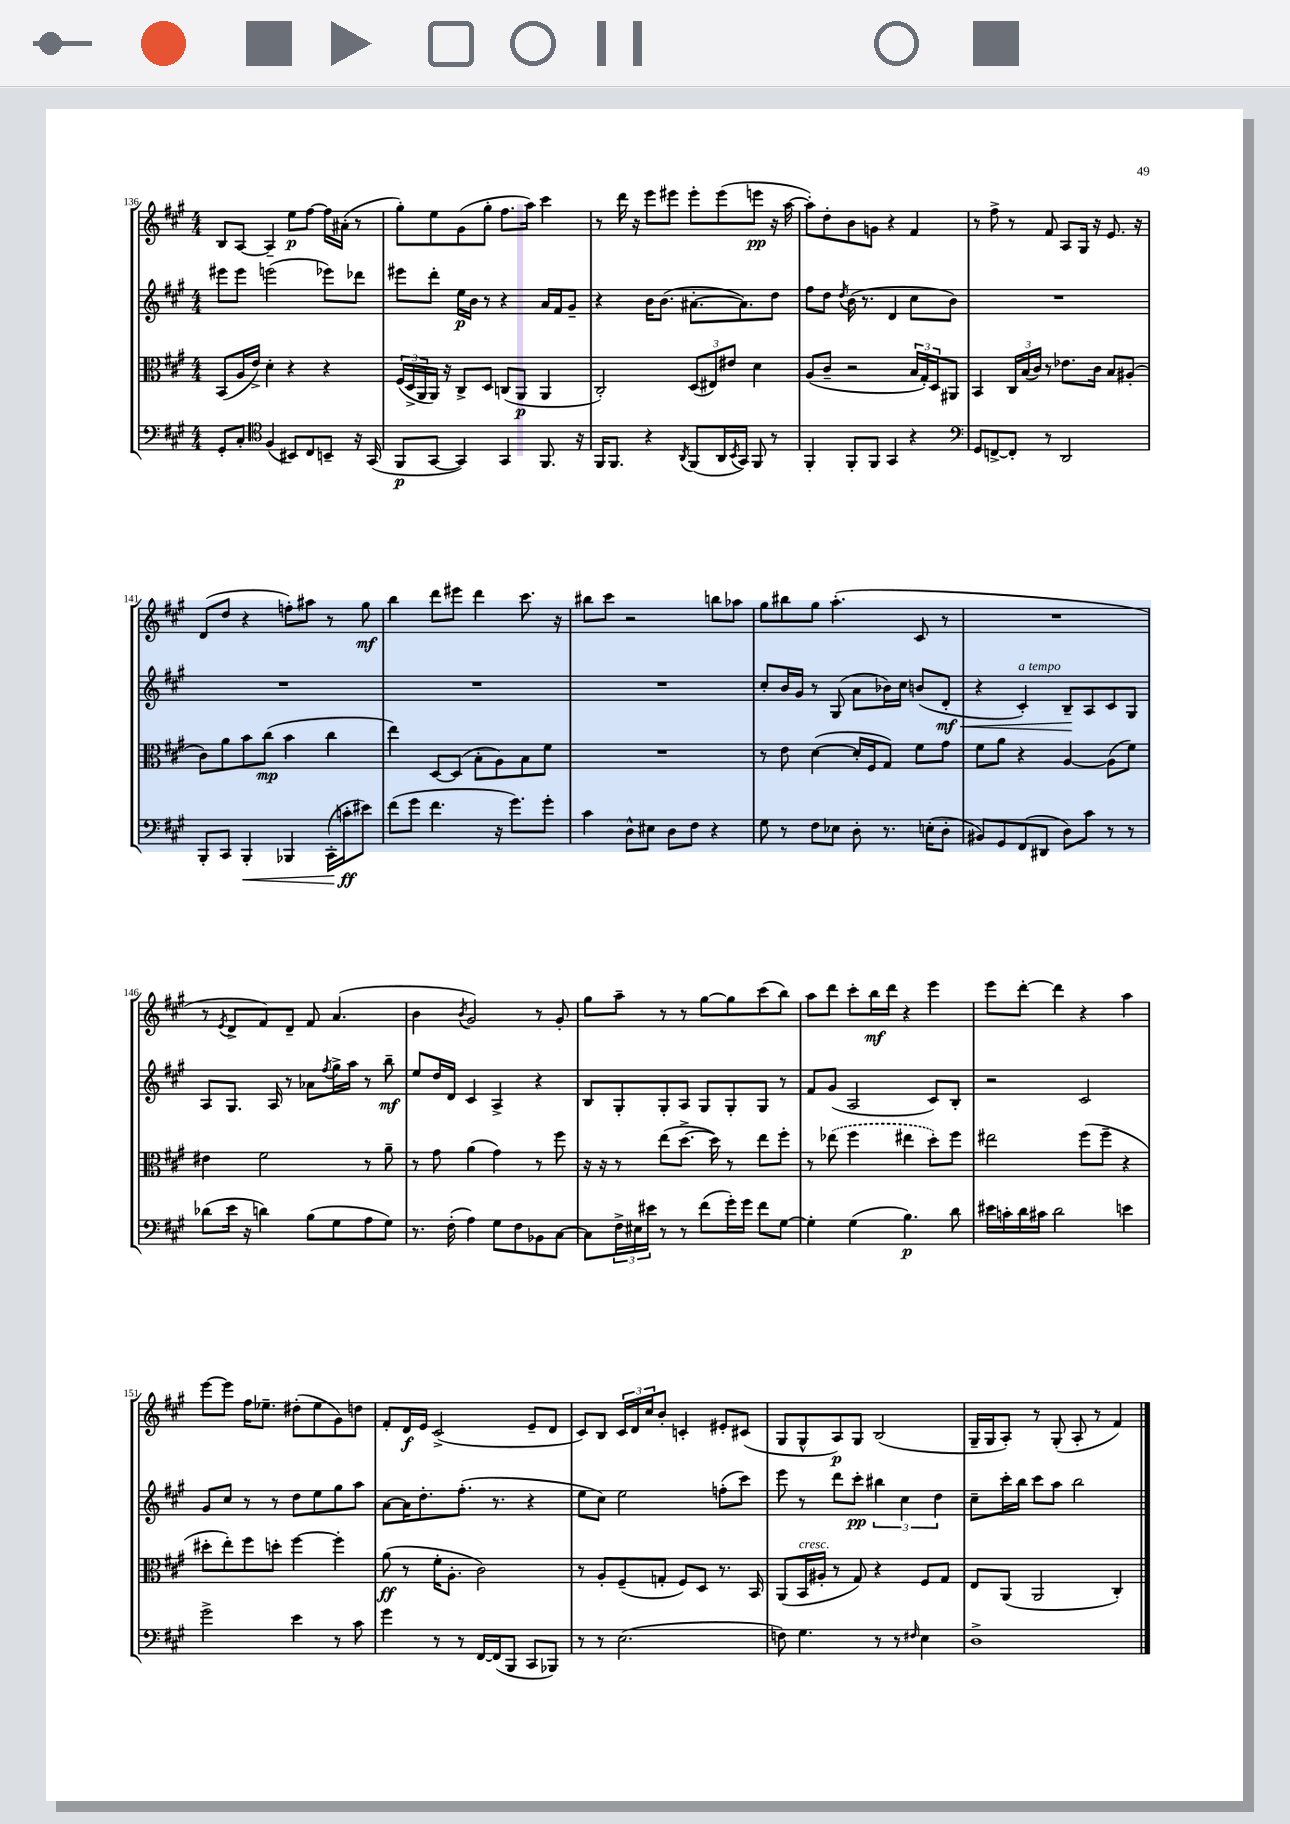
<<
\new StaffGroup <<
\new Staff = "s0" {
    \clef treble \key a \major \numericTimeSignature \time 4/4
    b8 a8~ a4-- e''8\p fis''8~ fis''16 ais'16-.( r8 |
    gis''8-.) e''8 gis'8( gis''8-. fis''8. a''16) cis'''4 |
    r8 d'''16 r16 e'''8 eis'''8 eis'''8-. eis'''8( e'''8\pp r16 a''16~ |
    a''8-.) d''8-. b'8 g'8 r4 fis'4 |
    r8 fis''8-> r8 fis'8 a8 gis16 r16 e'8. r16 |
    d'8( d''8 r4 f''8-.) ais''8 r8 gis''8\mf |
    b''4 d'''8 eis'''8 d'''4 cis'''8. r16 |
    bis''8 cis'''8 r2 b''8 aes''8 |
    gis''8 bis''8 gis''8 a''4.-.( cis'8 r8 |
    R1 |
    r8 \acciaccatura { e'8 } d'8-> fis'8) d'8-- fis'8 a'4.( |
    b'4 \acciaccatura { b'8 } gis'2) r8 gis'8-. |
    gis''8 a''8-- r8 r8 gis''8~ gis''8 cis'''8( b''8) |
    a''8 d'''8 cis'''8-. b''16\mf d'''16 r4 e'''4 |
    e'''8 d'''8~-. d'''4 r4 a''4 |
    e'''8~ e'''8 fis''16 ees''8.-- dis''8-.( ees''8 gis'8) d''8 |
    fis'8-. d'16\f e'16 cis'2->( e'8-- d'8 |
    cis'8) b8 \tuplet 3/2 { cis'16 d'16 cis''16 } b'8-. c'4-. eis'8-. cis'8( |
    gis8 gis8-^ a8\p) gis8 b2( |
    gis16-- gis16 a8-.) r8 gis8-.( a8-. r8 fis'4) \bar "|." |
}
\new Staff = "s1" {
    \clef treble \key a \major \numericTimeSignature \time 4/4
    eis'''8 eis'''8 e'''2( ees'''8) des'''8 |
    eis'''8 d'''8-. e''16\p b'16 r8 r4 a'16 fis'16 gis'8-- |
    r4 b'16 b'8.( ais'8.~-. ais'8.) d''8 |
    fis''8 d''8 \acciaccatura { d''8 } b'16( r8. d'4 cis''8 b'8) |
    R1 |
    R1 |
    R1 |
    R1 |
    cis''8-. b'16 gis'16 r8 gis8( a'8 bes'16) cis''16 b'8( d'8-.\mf\< |
    r4 cis'4-.^\markup { \italic "a tempo" }) b8--\! a8 cis'8 gis8 |
    a8 gis8. a16 r8 aes'8 \acciaccatura { fis''8 } gis''16-> a''16 r8 b''8--\mf |
    e''8 d''16 d'16 cis'4 a4-> r4 |
    b8 gis8-. gis8-. a8 gis8 gis8-. gis8 r8 |
    fis'8 gis'8( a2 cis'8) b8-. |
    r2 cis'2 |
    gis'8 cis''8 r8 r8 d''8 e''8 gis''8 a''8 |
    a'8~ a'16 d''8.-. fis''8.-.( r8. r4 |
    e''8 cis''8) e''2 f''8-.( cis'''8) |
    e'''8 r8 d'''8 cis'''8-.\pp \tuplet 3/2 { bis''4 cis''4 d''4 } |
    cis''8-- cis'''16-. b''16 cis'''8 a''8 b''2 \bar "|." |
}
\new Staff = "s2" {
    \clef alto \key a \major \numericTimeSignature \time 4/4
    b,8( a16 e'16->) d'4-. r4 r4 |
    \tuplet 3/2 { fis16( d16-> a,16 } a,16) r16 cis8-> d8 c8( a,8\p a,4 |
    cis2-.) \tuplet 3/2 { d8( eis8) eis'8 } d'4 |
    a8( cis'8-- r2 \tuplet 3/2 { b16 gis16-.) d16 } ais,8 |
    b,4 \tuplet 3/2 { cis16 b16( cis'16) } r8 ees'8. cis'16 b8 ais8-.( |
    cis'8) a'8 b'8 cis''8\mp( b'4 cis''4 |
    e''4) d8~ d8( b8-. a8) b8 fis'8 |
    R1 |
    r8 e'8 d'4~( d'16-. fis16 gis8) fis'8 gis'8 |
    fis'8 a'8 r4 a4~ a8( fis'8) |
    eis'4 fis'2 r8 a'8-- |
    r8 gis'8 a'4( gis'4) r8 fis''8 |
    r16 r16 r8 e''8( d''8.~-> d''16) r8 e''8 fis''8-. |
    r8 \once \slurDashed ees''8( fis''4 eis''4 d''8-.) fis''8 |
    eis''2 fis''8( fis''8-- r4 |
    dis''8-. e''8-.) fis''8 d''8-. fis''4~ fis''4-. |
    a'8\ff( r8 fis'16-. a8.-. cis'2) |
    r8 a8-. fis8--( g8-. fis8) d8 r8. b,16 |
    a,8( b,16^\markup { \italic "cresc." } ais16-. r8 gis8) r4 fis8 gis8 |
    e8 a,8( a,2 cis4-.) \bar "|." |
}
\new Staff = "s3" {
    \clef bass \key a \major \numericTimeSignature \time 4/4
    gis,8-. cis8-. \clef tenor fis4( bis,8) cis8 b,8-- r16 gis,16( |
    fis,8\p gis,8~ gis,4) gis,4 fis,8. r16 |
    fis,16 fis,8. r4 \acciaccatura { a,8 } fis,8( a,16 \acciaccatura { b,8 } gis,16) fis,8 r8 |
    fis,4-. fis,8-. fis,8 gis,4 r4 |
    \clef bass gis,8 f,8~-> f,8-. r8 d,2 |
    b,,8-. cis,8 b,,4-.\< bes,,4 cis,16-.( c'16-.\ff\! eis'8) |
    fis'8( gis'8 fis'4. r16 gis'8.) gis'8-. |
    cis'4 d8-^ eis8 d8 fis8 r4 |
    gis8 r8 fis8 ees8 d8-. r8. e16-.( d8-. |
    bis,8) gis,8 fis,8( dis,8 d8) cis'8 r8 r8 |
    des'8( e'16 r16 d'4) b8( gis8 a8 gis8) |
    r8. fis16-.( a4) gis8 fis8 bes,8 cis8~ |
    cis8 \tuplet 3/2 { fis16-> eis16 eis'16 } r8 r8 fis'8( gis'16-.) gis'16 fis'8 gis8~ |
    gis4-. gis4( b4.\p) d'8 |
    eis'16 c'16-. d'16 cis'16 d'2 e'4 |
    gis'2-> e'4 r8 cis'8 |
    gis'4 r8 r8 fis,16~ fis,16( b,,8 cis,8 bes,,8) |
    r8 r8 e2.( |
    f8) gis4. r8 r8 \grace { fis16 } e4 |
    d1-> \bar "|." |
}
>>
>>
\layout { \context { \Score currentBarNumber = #136 } }
